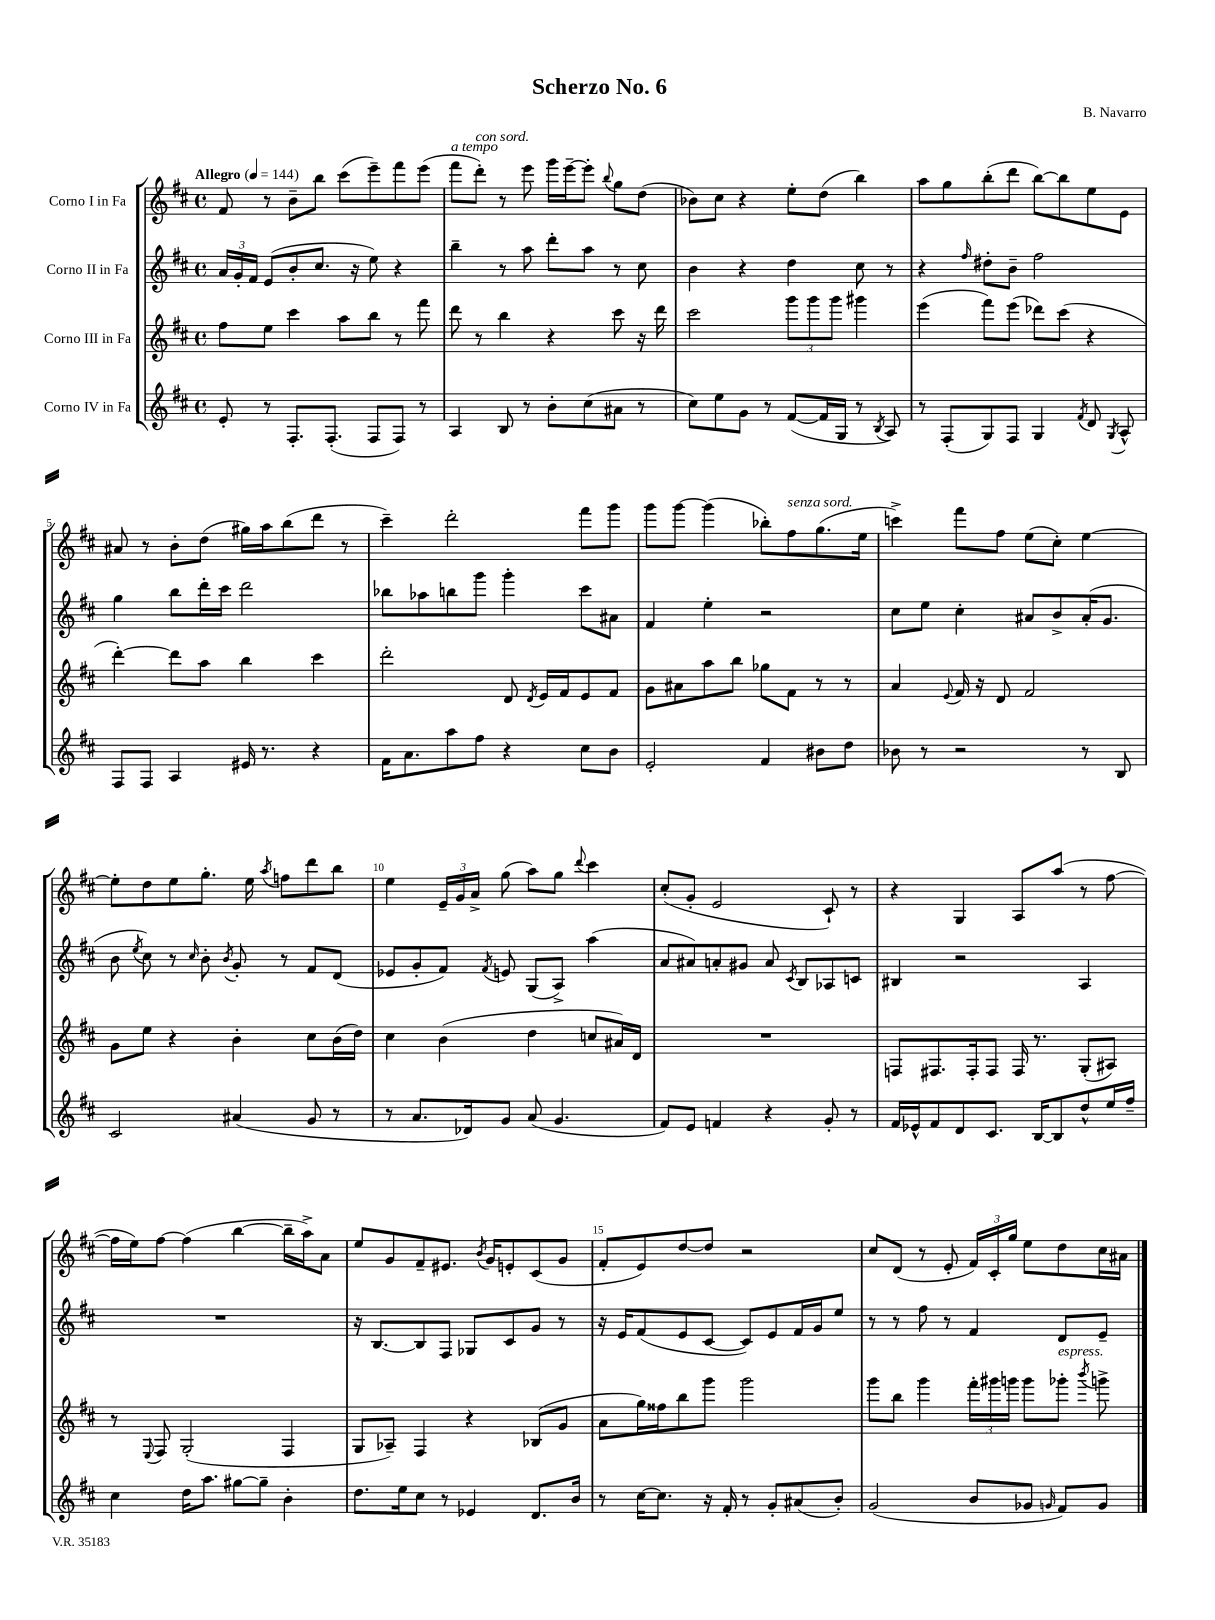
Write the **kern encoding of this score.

**kern	**kern	**kern	**kern
*staff4	*staff3	*staff2	*staff1
*clefG2	*clefG2	*clefG2	*clefG2
*k[f#c#]	*k[f#c#]	*k[f#c#]	*k[f#c#]
*M4/4	*M4/4	*M4/4	*M4/4
*met(c)	*met(c)	*met(c)	*met(c)
*MM144	*MM144	*MM144	*MM144
8e'/	8ff#\L	24a/LL	8f#/
.	.	24g'/	.
.	.	24f#/JJ	.
8r	8ee\J	(8e/L	8r
8.F#'/L	4ccc#\	8b'/	8b~\L
.	.	8.cc#/J	8bb\J
(8.F#'/J	.	.	.
.	8aa\L	.	(8ccc#\L
.	.	16r	.
8F#/L	8bb\J	8ee\)	8eee~\)
8F#/J)	8r	4r	8fff#\
8r	8fff#\	.	(8eee\J
=	=	=	=
4A/	8ddd\	4bb~\	8fff#\L
.	8r	.	8ddd'\J)
8B/	4bb\	8r	8r
8r	.	8aa\	8eee\
8b'\L	4r	8ddd'\L	16ggg\LL
.	.	.	[16eee~\J
(8cc#\	.	8aa\J	8eee'\]J
.	.	.	8qqbb/
8a#\J	8ccc#\	8r	8gg\L
8r	16r	8cc#\	(8dd\J
.	16ddd\	.	.
=	=	=	=
8cc#\L)	2ccc#\	4b\	8b-\L)
8ee\	.	.	8cc#\J
8g\J	.	4r	4r
8r	.	.	.
([8f#/L	12ggg\L	4dd\	8ee'\L
.	12ggg\	.	.
16f#/]L	.	.	(8dd\J
.	12ggg\J	.	.
16G/JJ	.	.	.
8r	4ggg#\	8cc#\	4bb\)
8qB/	.	.	.
8A/)	.	8r	.
=	=	=	=
8r	(4eee\	4r	8aa\L
(8F#'/L	.	.	8gg\
.	.	16qqff#/	.
8G/)	8fff#\L)	8dd#'\L	(8bb'\
8F#/J	(8eee\J	8b~\J	8ddd\J
4G/	8ddd-\L)	2ff#\	[8bb\L)
.	(8ccc#\J	.	8bb\]
8qf#/	.	.	.
8d/	4r	.	8ee\
8qG/	.	.	.
8A^^/	.	.	8e\J
=	=	=	=
8F#/L	[4ddd'\)	4gg\	8a#/
8F#/J	.	.	8r
4A/	8ddd\]L	8bb\L	8b'\L
.	8aa\J	16ddd'\L	(8dd\J
.	.	16ccc#\JJ	.
16e#/	4bb\	2ddd\	16gg#\LL)
8.r	.	.	16aa\J
.	.	.	(8bb\
4r	4ccc#\	.	8ddd\J
.	.	.	8r
=	=	=	=
16f#\LK	2ddd'\	8bb-\L	4ccc#~\)
8.a\	.	.	.
.	.	8aa-\	.
8aa\	.	8bb\	2ddd'\
8ff#\J	.	8ggg\J	.
4r	8d/	4ggg'\	.
.	8qd/	.	.
.	16e/LL	.	.
.	16f#/J	.	.
8cc#\L	8e/	8ccc#\L	8fff#\L
8b\J	8f#/J	8a#\J	8ggg\J
=	=	=	=
2e'/	8g\L	4f#/	8ggg\L
.	8a#\	.	[8ggg\J
.	8aa\	4ee'\	(4ggg\]
.	8bb\J	.	.
4f#/	8gg-\L	2r	8bb-'\L)
.	8f#\J	.	8ff#\
8b#\L	8r	.	(8.gg\
8dd\J	8r	.	.
.	.	.	16ee\Jk
=	=	=	=
8b-\	4a/	8cc#\L	4ccc^\)
8r	.	8ee\J	.
.	8qqe/	.	.
2r	16f#/	4cc#'\	8fff#\L
.	16r	.	.
.	8d/	.	8ff#\J
.	2f#/	8a#/L	(8ee\L
.	.	8b^/	8cc#'\J)
8r	.	(16a#'/K	[4ee\
.	.	8.g/J	.
8B/	.	.	.
=	=	=	=
2c#/	8g\L	8b\	8ee'\]L
.	.	8qee/	.
.	8ee\J	8cc#\)	8dd\
.	4r	8r	8ee\
.	.	16qqcc#/	.
.	.	8b'\	8.gg'\J
.	.	8qb/	.
(4a#/	4b'\	8g'/	.
.	.	.	16ee\
.	.	.	8qaa/
.	.	8r	8ff\L
8g/	8cc#\L	8f#/L	8ddd\
8r	(16b\L	(8d/J	8bb\J
.	16dd\JJ)	.	.
=	=	=	=
8r	4cc#\	8e-/L	4ee\
8.a/L	.	8g'/	.
.	(4b\	8f#/J)	24e~/LL
.	.	.	24g/
16d-/k)	.	.	.
.	.	.	24a^/JJ
.	.	8qf#/	.
8g/J	.	8e/	(8gg\
(8a/	4dd\	(8G/L	8aa\L)
4.g/	.	8A^/J)	8gg\J
.	.	.	8qqddd/
.	8cc/L	(4aa\	4ccc#\
.	16a#/L)	.	.
.	16d/JJ	.	.
=	=	=	=
8f#/L)	1r	8a/L	(8cc#'/L
8e/J	.	8a#/)	8g'/J
4f/	.	8a'/	2e/
.	.	8g#/J	.
4r	.	8a/	.
.	.	8qc#/	.
.	.	8B/L	.
8g'/	.	8A-/	8c#`/)
8r	.	8c/J	8r
=	=	=	=
16f#/LL	8F/L	4B#/	4r
16e-^^/J	.	.	.
8f#/	8.F#/	.	.
8d/	.	2r	4G/
.	16F#'/k	.	.
8.c#/J	8F#/J	.	.
.	16F#/	.	8A/L
[16B/LK	8.r	.	.
8B/]	.	.	(8aa/J
8dd^^/	(8G'/L	4A/	8r
16ee/L	8A#/J)	.	[8ff#\
16ff#~/JJ	.	.	.
=	=	=	=
4cc#\	8r	1r	16ff#\]LL
.	.	.	16ee\J)
.	8qqE/	.	.
.	8F#/	.	[8ff#\J
16dd\LK	(2G'/	.	(4ff#\]
8.aa\J	.	.	.
[8gg#\L	.	.	[4bb\
8gg#~\]J	.	.	.
4b'\	4F#/	.	16bb~\]LL
.	.	.	16aa^\J)
.	.	.	8a\J
=	=	=	=
8.dd\L	8G/L	16r	8ee/L
.	.	[8.B/L	.
.	8A-~/J)	.	8g/
16ee\k	.	.	.
8cc#\J	4F#/	8B/]	8f#~/
8r	.	8F#/J	8.e#/J
4e-/	4r	8G-/L	.
.	.	.	8qb/
.	.	.	16g/LK
.	.	8c#/	8e'/
8.d/L	(8B-/L	8g/J	(8c#/
.	8g/J	8r	8g/J
16b/Jk	.	.	.
=	=	=	=
8r	8a\L	16r	8f#'/L
.	.	16e/LK	.
[16cc#\LK	16gg\L)	(8f#/	8e/)
8.cc#\]J	16ff##\J	.	.
.	8bb\	8e/	[8dd/
16r	8ggg\J	[8c#/J	8dd/]J
16f#'/	.	.	.
8r	2ggg\	8c#/]L)	2r
8g'/L	.	8e/	.
(8a#/	.	16f#/L	.
.	.	16g/J	.
8b'/J)	.	8ee/J	.
=	=	=	=
(2g/	8ggg\L	8r	8cc#/L
.	8bb\J	8r	(8d/J
.	4ggg\	8ff#\	8r
.	.	8r	8e'/
8b/L	24fff#'\LL	4f#/	24f#/LL)
.	24ggg#\	.	24c#'/
.	24ggg\JJ	.	24gg/JJ
8g-/J	8ggg\L	.	8ee\L
16qqg/	.	.	.
8f#/L)	8ggg-'\J	8d/L	8dd\
.	8qbbb/	.	.
8g/J	8ggg^\	8e~/J	16cc#\L
.	.	.	16a#\JJ
==	==	==	==
*-	*-	*-	*-
